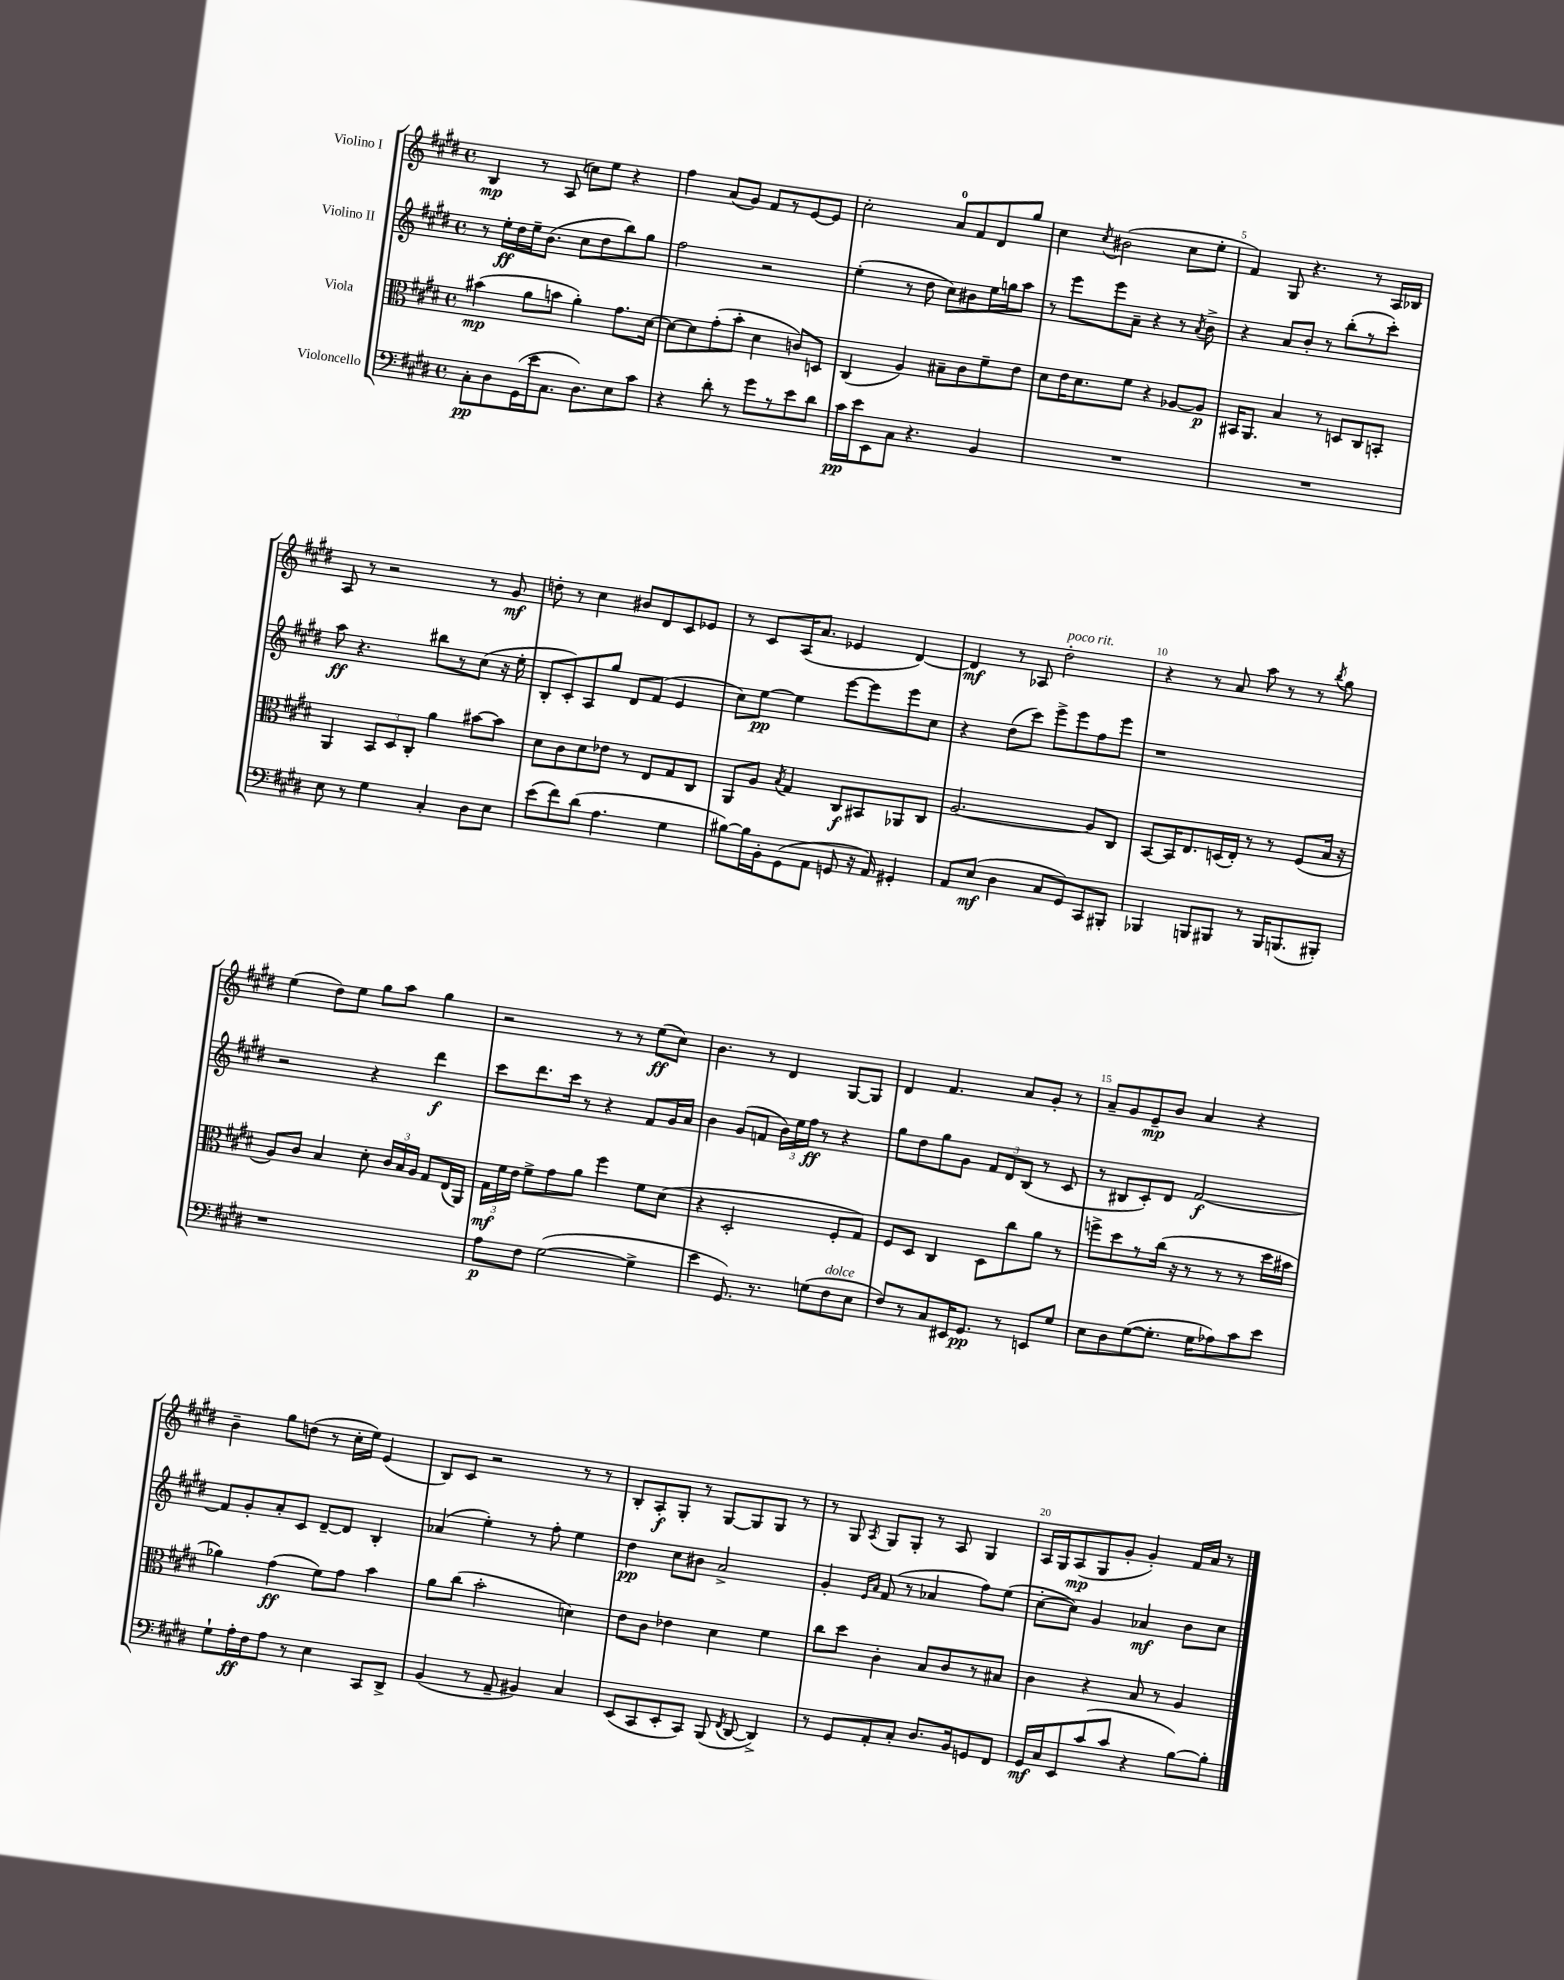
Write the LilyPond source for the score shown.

<<
\new StaffGroup <<
\new Staff = "s0" \with { instrumentName = "Violino I" } {
    \clef treble \key e \major \defaultTimeSignature \time 4/4
    \autoBeamOff b4\mp r8 a8( c''8[) e''8] r4 |
    fis''4 a'8[( gis'8]) fis'8[ r8 e'8~ e'8] |
    cis''2-. a'8[-0 fis'8 dis'8 gis''8] |
    cis''4 \acciaccatura { cis''8 } bis'2( cis''8[ e''8]-. |
    fis'4) gis8 r4. r8 a16[ bes16] |
    a8 r8 r2 r8 gis'8\mf |
    d''8-. r8 cis''4 bis'8[ dis'8 cis'8 ees'8] |
    r8 cis'8[ a16( a'8.] ees'4 dis'4~) |
    dis'4\mf r8 aes8 dis''2-.^\markup { \italic "poco rit." } |
    r4 r8 a'8 a''8 r8 r8 \acciaccatura { b''8 } gis''8 |
    e''4( dis''8[) e''8] gis''8[ a''8] gis''4 |
    r2 r8 r8 e''8[\ff( cis''8]) |
    b'4. r8 dis'4 gis8[~ gis8] |
    dis'4 fis'4. a'8[ gis'8]-. r8 |
    a'8[-- gis'8 e'8--\mp b'8] a'4 r4 |
    b'4-- gis''8[ d''8]( r8 cis''16[-. e''16]) e'4( |
    b8[) cis'8] r2 r8 r8 |
    b8[-. a8-.\f gis8]-. r8 gis8[~ gis8 gis8] r8 |
    r8 gis8 \acciaccatura { a8 } gis8[ gis8]-. r8 a8 gis4 |
    a16[ gis16 a8\mp( gis8 gis'8]-. gis'4-.) fis'16[ a'16] r8 \bar "|." |
}
\new Staff = "s1" \with { instrumentName = "Violino II" } {
    \clef treble \key e \major \defaultTimeSignature \time 4/4
    \autoBeamOff r8 e''16[-.\ff dis''16 e''16-- b'8.]( cis''8[ dis''8 b''8) gis''8] |
    fis''2 r2 |
    e''4-.( r8 dis''8 cis''8[) bis'8 e''16 g''16 a''8] |
    r8 e'''8[ e'''8 a'8]-- r4 r8 \acciaccatura { a'8 } b'8-> |
    r4 a'8[ b'8]-. r8 b''8[-.( r8 cis'''8]-.) |
    a''8\ff r4. bis''8[ r8 cis''8]( r16 e''16-. |
    b8[-. cis'8-.) a8 gis''8] dis'8[ fis'8]( e'4 |
    cis''8[) e''8]~\pp e''4 e'''8[~ e'''8 e'''8 cis''8] |
    r4 dis''8[( cis'''8]) e'''8[-> e'''8 fis''8 e'''8] |
    r1 |
    r2 r4 dis'''4\f |
    cis'''8[ dis'''8. cis'''16] r8 r4 fis'8[ gis'16 a'16] |
    b'4 gis'8[( f'8] \tuplet 3/2 { b'16[) e''16 fis''16]\ff } r8 r4 |
    gis''8[ dis''8 gis''8 gis'8] \tuplet 3/2 { fis'8[ dis'8 b8]( } r8 cis'8 |
    r8 bis8[ cis'8-.) dis'8] fis'2~\f |
    fis'8[ gis'8-. a'8-. cis'8] dis'8[~-- dis'8] b4-. |
    aes'4( e''4-.) r8 fis''8-. e''4 |
    dis''4\pp cis''8[ bis'8] a'2-> |
    gis'4-. \grace { e'16[ a'16] } fis'8( r8 aes'4 fis''8[) e''8]( |
    cis''8[~-. cis''8]) gis'4 aes'4\mf b'8[ cis''8] \bar "|." |
}
\new Staff = "s2" \with { instrumentName = "Viola" } {
    \clef alto \key e \major \defaultTimeSignature \time 4/4
    \autoBeamOff bis'4\mp( a'8[ b'8] a'4-.) gis'8.[ dis'16]~ |
    dis'8[~ dis'8 gis'8-.( b'8]-. dis'4 c'8[) d8] |
    cis4( a4) bis8[-- cis'8 fis'8-- e'8] |
    dis'8[ e'16 dis'8. fis'8] r4 aes8[~ aes8]\p |
    bis,16[ a,8.] b4 r8 d8[ cis8 b,8]-. |
    a,4 \tuplet 3/2 { b,8[ dis8 cis8]-. } a'4 bis'8[~ bis'8] |
    dis'8[ cis'8 dis'8 ees'8] r8 e8[ gis8 cis8] |
    a,8[ a8] \acciaccatura { b8 } gis4 cis8[\f bis,8 aes,8 cis8] |
    a2.~ a8[ cis8] |
    b,8[~ b,16 e8. d16( e16]-.) r8 r8 fis8[( b16] r16 |
    a8[) cis'8] b4 dis'8-. \tuplet 3/2 { cis'16[ b16 a16] } gis8[ e16( a,16]) |
    \tuplet 3/2 { gis16[\mf fis'16 e'16] } fis'8[-> gis'8 a'8] fis''4 fis'8[ dis'8]( |
    r4 dis2-. fis8[-. gis8]) |
    fis8[ dis8] cis4 dis8[ cis''8 a'8] r8 |
    f''8[-> dis''8 r8 cis''16]( r16 r8 r8 r8 dis''16[ bis'16] |
    aes'4) gis'4\ff( fis'8[) gis'8] b'4 |
    a'8[ cis''8]( b'2-. d'4) |
    e'8[ cis'8] ees'4 dis'4 fis'4 |
    cis''8[ dis''8] cis'4-. b8[ cis'8 r8 bis8] |
    cis'4 r4 b8 r8 a4 \bar "|." |
}
\new Staff = "s3" \with { instrumentName = "Violoncello" } {
    \clef bass \key e \major \defaultTimeSignature \time 4/4
    \autoBeamOff cis8[-.\pp dis8 gis,16( e'16 cis8.] dis8.[) e8 cis'8] |
    r4 dis'8-. r8 gis'8[ r8 e'8 dis'8] |
    cis'16[\pp e'16 e,8 cis8] r4. b,4 |
    R1 |
    R1 |
    e8 r8 gis4 cis4-. dis8[ e8] |
    e'8[( fis'8) dis'8]( a4. gis4 |
    bis8[~) bis16 b,16-. gis,8( a,8] g,8 r16 a,16) gis,4-. |
    a,8[ e8]\mf( dis4 cis8[ gis,8) cis,8 bis,,8]-. |
    bes,,4 b,,8[ bis,,8] r8 bis,,16[ b,,8.( bis,,8]-.) |
    r1 |
    a8[\p fis8] gis2~( gis4-> |
    e'4 gis,8.) r8. g8[( fis8^\markup { \italic "dolce" } e8] |
    fis8[) r8 cis8 eis,16 gis,8.]\pp r8 e,8[ gis8] |
    e8[ dis8 gis8~( gis8.]-. gis16[ aes8) cis'8 e'8] |
    gis8[-! a16-.\ff fis16 a8] r8 e4 cis,8[ dis,8]-> |
    b,4( r8 a,8-- bis,4) cis4 |
    e,8[( cis,8 e,8-. cis,8]) b,,8( \acciaccatura { fis,8 } dis,8~ dis,4->) |
    r8 gis,8[ a,8-. cis8]-. dis8.[ b,16 g,8 fis,8] |
    gis,16[\mf cis16 e,8 cis'8( cis'8] r4 b8[~) b8]-. \bar "|." |
}
>>
>>
\layout { \context { \Score \override BarNumber.break-visibility = ##(#f #t #t) barNumberVisibility = #(every-nth-bar-number-visible 5) } }
